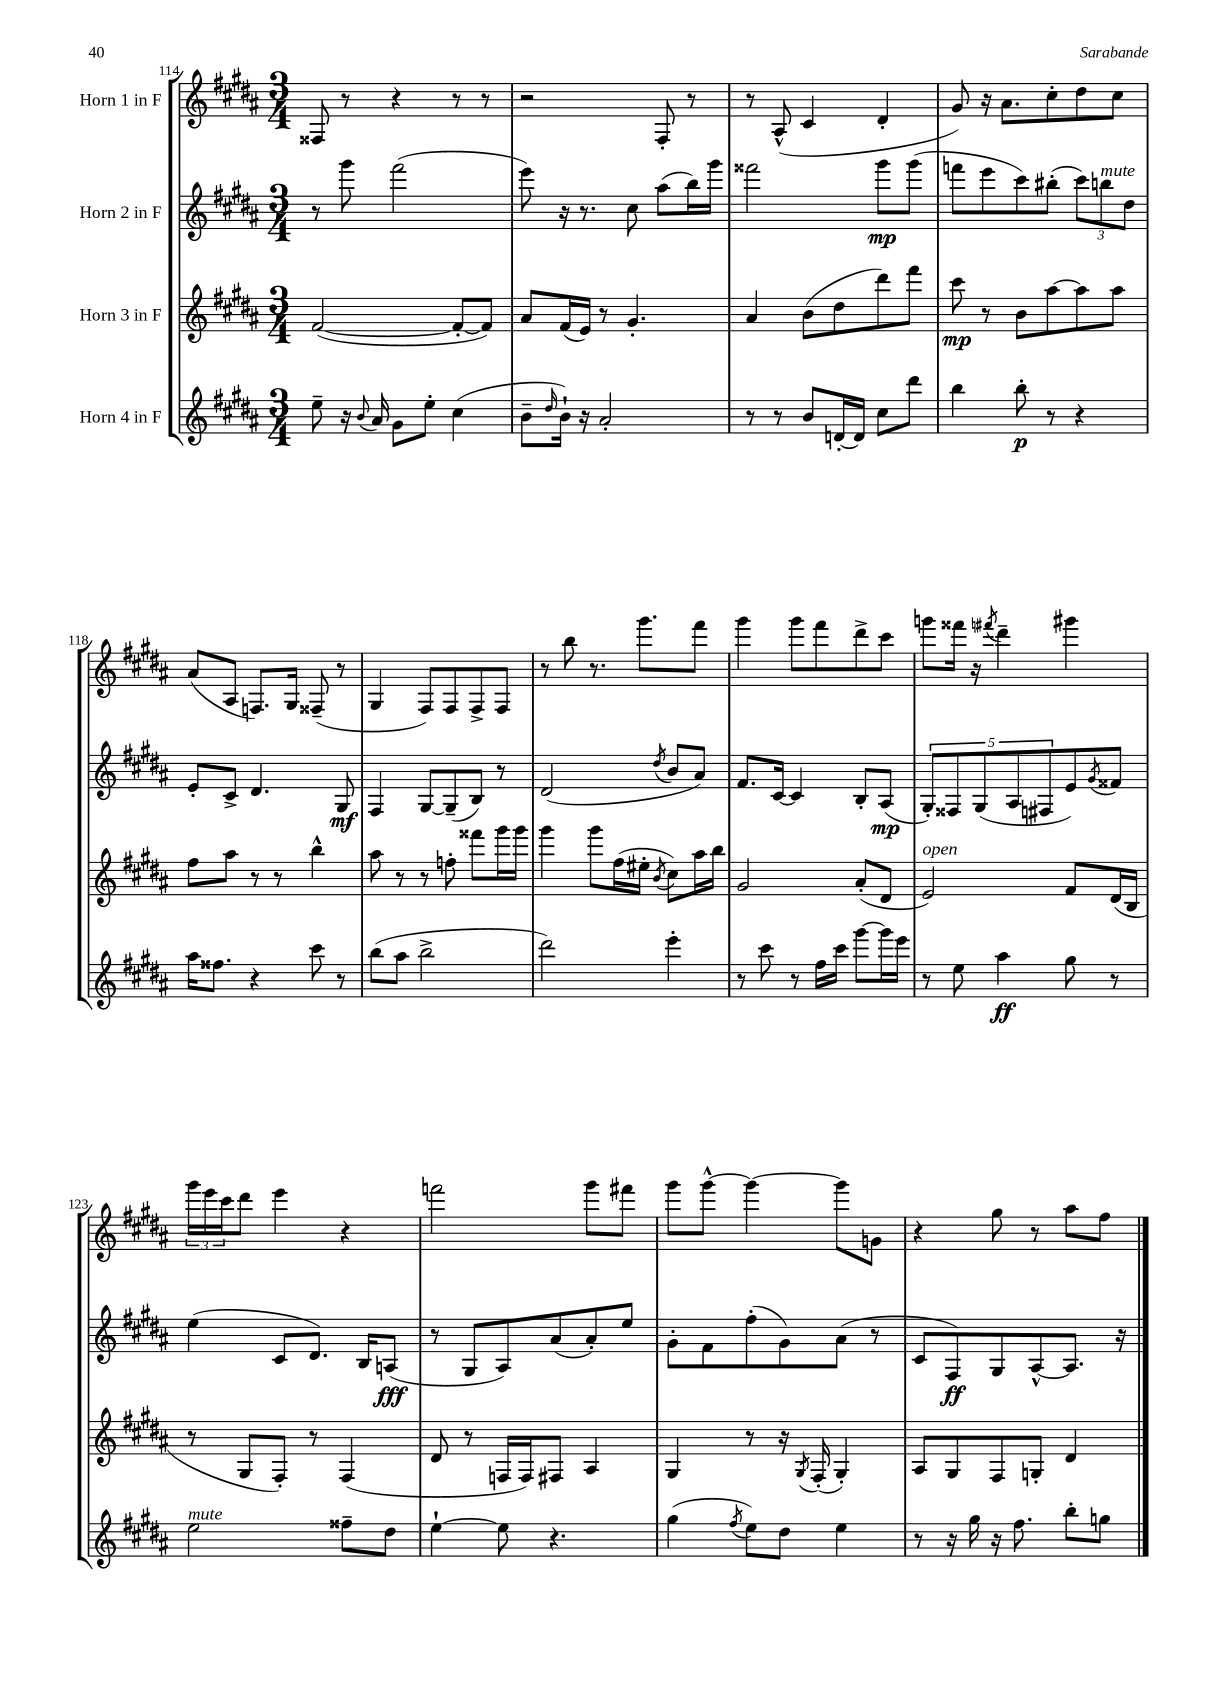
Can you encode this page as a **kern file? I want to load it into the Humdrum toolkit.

**kern	**kern	**kern	**kern
*staff4	*staff3	*staff2	*staff1
*clefG2	*clefG2	*clefG2	*clefG2
*k[f#c#g#d#a#]	*k[f#c#g#d#a#]	*k[f#c#g#d#a#]	*k[f#c#g#d#a#]
*M3/4	*M3/4	*M3/4	*M3/4
8ee~	([2f#	8r	8F##
16r	.	8ggg#	8r
8qqb	.	.	.
16a#	.	.	.
8g#	.	(2fff#	4r
8ee'	.	.	.
(4cc#	8f#'_	.	8r
.	8f#])	.	8r
=	=	=	=
8b~	8a#	8eee)	2r
16qqdd#	.	.	.
16b`)	(16f#	16r	.
16r	16e)	8.r	.
2a#'	8r	.	.
.	4.g#'	8cc#	.
.	.	(8aa#	8F#'
.	.	16bb)	8r
.	.	16ggg#	.
=	=	=	=
8r	4a#	2fff##	8r
8r	.	.	(8A#^^
8b	(8b	.	4c#
[16d'	8dd#	.	.
16d]	.	.	.
8cc#	8ddd#)	8ggg#	4d#'
8ddd#	8fff#	(8ggg#	.
=	=	=	=
4bb	8ccc#	8fff	8g#)
.	8r	8eee	16r
.	.	.	8.a#
8bb'	8b	8ccc#)	.
8r	[8aa#	(8bb#'	8cc#'
4r	8aa#]	12ccc#)	8dd#
.	.	12bb	.
.	8aa#	.	8cc#
.	.	12dd#	.
=	=	=	=
16aa#	8ff#	8e'	(8a#
8.ff##	.	.	.
.	8aa#	8c#^	8A#
4r	8r	4.d#	8.F)
.	8r	.	.
.	.	.	16G#
8ccc#	4bb^^	.	(8F##~
8r	.	8G#	8r
=	=	=	=
(8bb	8aa#	4F#	4G#
8aa#	8r	.	.
2bb^	8r	[8G#	8F#)
.	8ff'	(8G#~]	8F#
.	8fff##	8B)	8F#^
.	16ggg#	8r	8F#
.	16ggg#	.	.
=	=	=	=
2ddd#)	4ggg#	(2d#	8r
.	.	.	8bb
.	8ggg#	.	8.r
.	(16ff#	.	.
.	16ee#'	.	8.ggg#
.	8qb	8qdd#	.
4eee'	8cc#)	8b	.
.	16aa#	8a#)	8fff#
.	16bb	.	.
=	=	=	=
8r	2g#	8.f#	4ggg#
8ccc#	.	.	.
.	.	[16c#	.
8r	.	4c#]	8ggg#
16ff#	.	.	8fff#
16ccc#	.	.	.
[8ggg#	(8a#'	8B'	8ddd#^
16ggg#]	8d#	(8A#	8ccc#
16eee	.	.	.
=	=	=	=
8r	2e)	10G#')	8ggg
.	.	10F##	.
8ee	.	.	16fff##
.	.	.	16r
.	.	(10G#	.
.	.	.	8qfff#
4aa#	.	.	4ddd#~
.	.	10A#	.
.	.	10F#	.
8gg#	8f#	8e)	4ggg#
.	.	8qg#	.
8r	(16d#	8f##	.
.	16B	.	.
=	=	=	=
2ee	8r	(4ee	24ggg#
.	.	.	24eee
.	.	.	24ccc#
.	8G#	.	8ddd#
.	8F#')	8c#	4eee
.	8r	8.d#)	.
8ff##~	(4F#	.	4r
.	.	16B	.
8dd#	.	(8A	.
=	=	=	=
[4ee`	8d#	8r	2fff
.	8r	8G#	.
8ee]	16F	8A#)	.
.	16F)	.	.
4.r	8F#	(8a#	.
.	4A#	8a#')	8ggg#
.	.	8ee	8fff#
=	=	=	=
(4gg#	4G#	8g#'	8ggg#
.	.	8f#	[8ggg#^^
8qff#	.	.	.
8ee)	8r	(8ff#'	4ggg#_
8dd#	16r	8g#)	.
.	8qG#	.	.
.	(16F#'	.	.
4ee	4G#')	(8a#	8ggg#]
.	.	8r	8g
=	=	=	=
8r	8A#	8c#	4r
16r	8G#	8F#)	.
16gg#	.	.	.
16r	8F#	8G#	8gg#
8.ff#	.	.	.
.	8G'	[8A#^^	8r
8bb'	4d#	8.A#]	8aa#
8gg	.	.	8ff#
.	.	16r	.
==	==	==	==
*-	*-	*-	*-
